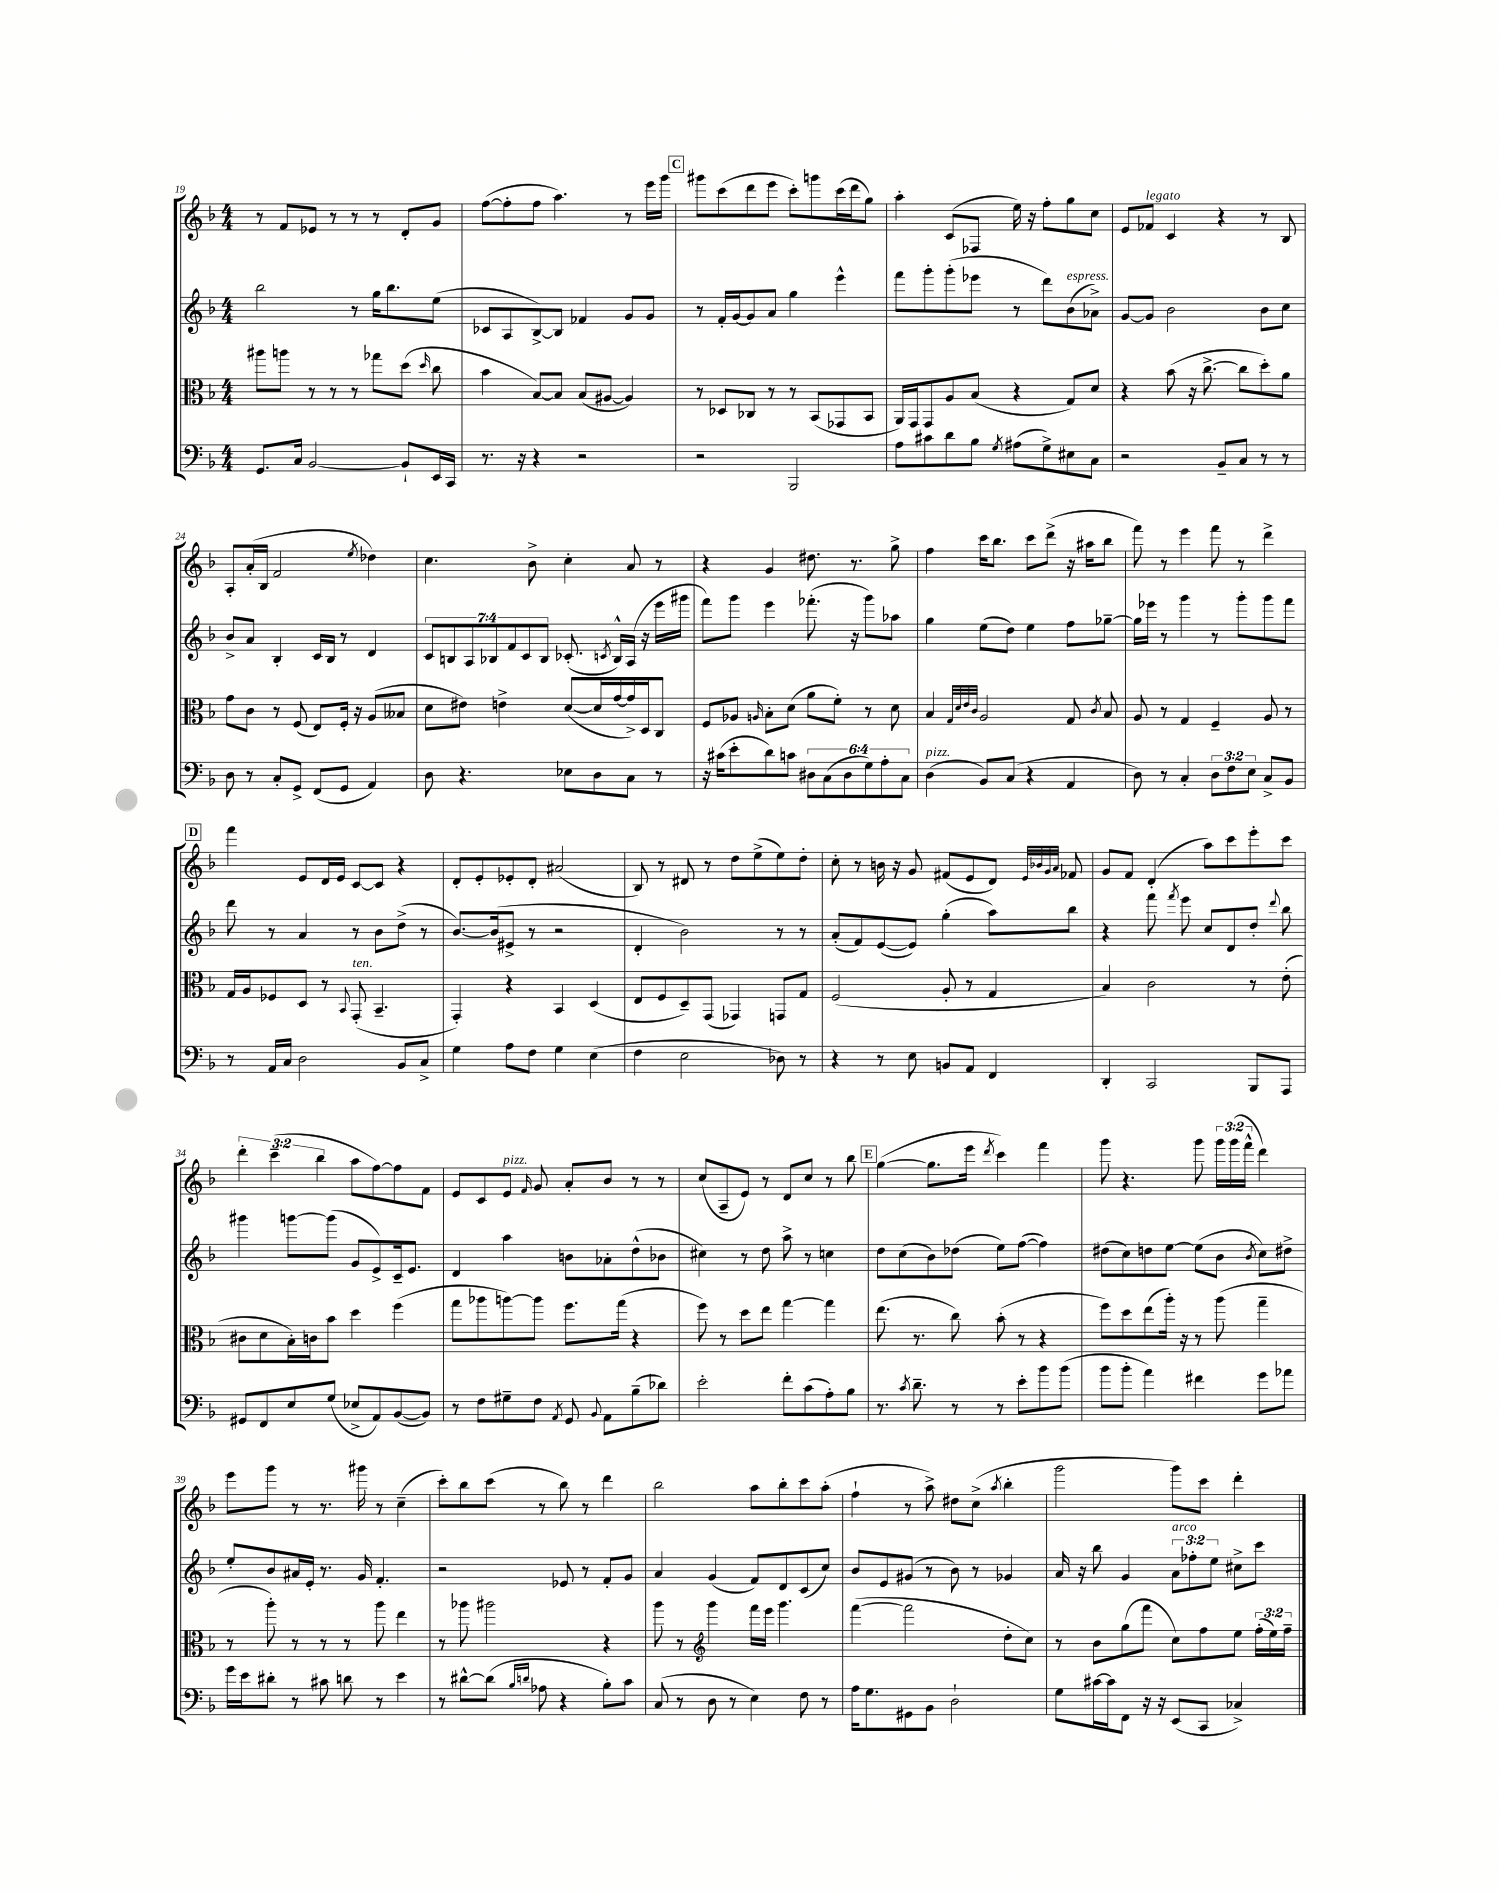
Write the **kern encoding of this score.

**kern	**kern	**kern	**kern
*part4	*part3	*part2	*part1
*staff4	*staff3	*staff2	*staff1
*clefF4	*clefC3	*clefG2	*clefG2
*k[b-]	*k[b-]	*k[b-]	*k[b-]
*M4/4	*M4/4	*M4/4	*M4/4
=19	=19	=19	=19
8.GG/L	8aa#X\L	2bb-\	8r
.	8aan\J	.	8f/L
16C/Jk	.	.	.
[2BB-/	8r	.	8e-X/J
.	8r	.	8r
.	8r	8r	8r
.	8gg-X\L	16gg\KL	8r
.	.	8.bb-\	.
8BB-`/L]	(8dd\J	.	8d'/L
.	16qqdd/	.	.
16EE/L	8cc\	(8ee\J	8g/J
16CC/JJ	.	.	.
=20	=20	=20	=20
8.r	4b-\	8c-X/L	([8ff\L
.	.	8A/	8ff'\]
16r	.	.	.
4r	[8B-/L)	[8B-^/)	8ff\J
.	8B-/J]	8B-/J]	4.aa\)
2r	(8B-/L	4f-X/	.
.	[8A#X/J	.	.
.	4A#/])	8g/L	8r
.	.	8g/J	16eee\LL
.	.	.	16ggg\JJ
!!LO:REH:place=s1:t=C
=21	=21	=21	=21
2r	8r	8r	8ggg#X\L
.	8D-X/L	16f'/LL	(8ccc\
.	.	[16g/J	.
.	8C-X/J	8g/]	8ddd\
.	8r	8a/J	8eee\J
2BBB-/	8r	4gg\	8ccc'\L)
.	(8BB-/L	.	8gggn\
.	8GG-X/	4eee^^\	(16ccc\L
.	.	.	16ddd\J
.	8BB-/J	.	8gg\J)
=22	=22	=22	=22
8A\L	16AA/LL)	8fff\L	4aa'\
.	16GG/J	.	.
8c#X\	8GG/	8ggg'\	.
8d\	8A/	(8ggg'\	(8c/L
8B-\J	(8B-/J	8eee-X\J	8F-X/J
8qG/	.	.	.
(8A#X\L	4r	8r	16ee\)
.	.	.	16r
8G^\)	.	8ddd\L)	8ff'\L
!	!	!LO:TX:a:i:t=espress.	!
8E#X\	8G/L)	(8b-\	8gg\
8C\J	8d/J	8a-X^\J)	8cc\J
=23	=23	=23	=23
2r	4r	[8g/L	8e/L
!	!	!	!LO:TX:a:i:t=legato
.	.	8g/J]	8f-X/J
.	(8b-\	2b-\	4c/
.	16r	.	.
.	[8.cc^\	.	.
8BB-~/L	.	.	4r
8C/J	8cc\L]	.	.
8r	8dd'\)	8b-\L	8r
8r	8a\J	8cc\J	8B-/
!!LO:LB:g=z
=24	=24	=24	=24
8D\	8g\L	8b-^/L	8A'/L
8r	8c\J	8a/J	(16a'/L
.	.	.	16B-/JJ
8C'/L	8r	4B-'/	2f/
8GG^/J	(8F/	.	.
(8FF/L	8E/L)	16c/LL	.
.	.	16B-/JJ	.
8GG/J	16F'/Jk	8r	.
.	16r	.	.
.	.	.	8qee/
4AA/)	(8A/L	4d/	4dd-X\)
.	8B--X/J	.	.
=25	=25	=25	=25
8D\	8d\L	14c/L	4.cc\
.	.	14Bn/	.
4.r	8e#X\J)	.	.
.	.	14A/	.
.	.	14B-X/	.
.	4en^\	.	.
.	.	14f/	.
.	.	14c/	.
.	.	.	8b-^\
.	.	14B-/J	.
8E-X\L	([8d/L	(8.c-X'/	4cc'\
8D\	16d/L]	.	.
.	.	8qcn/	.
.	[16g/	16B-^^/LL)	.
8C\J	16g^/])	(16A/JJ	8a/
.	16D/J	16r	.
8r	8C/J	16eee\LL	8r
.	.	16ggg#X\JJ	.
=26	=26	=26	=26
16r	8F/L	8fff\L)	4r
(16c#X\KL	.	.	.
8e'\	8A-X/J	8ggg\J	.
.	16qqAn/	.	.
8d\)	8B-'\L	4eee\	4g/
8cn\J	(8d\J	.	.
12D#X\L	8a\L	(8.fff-X'\	8.dd#X\
(12C\	.	.	.
.	8f'\J)	.	.
12D#\	.	.	.
.	.	16r	8.r
12G\)	8r	8ggg\L)	.
12A'\	.	.	.
.	8d\	8aa-X\J	8gg^\
12C\J	.	.	.
=27	=27	=27	=27
!LO:TX:a:i:t=pizz.	!	!	!
(4D\	4B-/	4gg\	4ff\
.	32qqG/LLL	.	.
.	32qqd/	.	.
.	32qqe/	.	.
.	32qqc/JJJ	.	.
8BB-/L)	2A/	(8ee\L	16ccc\KL
.	.	.	8.bb-\J
(8C/J	.	8dd\J)	.
4r	.	4ee\	8ccc\L
.	.	.	(8ddd^\J
4AA/	8G/	8ff\L	16r
.	.	.	16aa#X\KL
.	8qc/	.	.
.	8B-/	[8gg-X~\J	8bb-\J
=28	=28	=28	=28
8D\)	8A/	16gg-\LL]	8fff\)
.	.	16eee-X\JJ	.
8r	8r	8r	8r
4C'/	4G/	4ggg\	4eee\
12D\L	4F~/	8r	8fff\
12F\	.	.	.
.	.	8ggg'\L	8r
12E\J	.	.	.
8C^/L	8A/	8ggg\	4ddd^\
8BB-/J	8r	8fff\J	.
!!LO:LB:g=z
!!LO:REH:place=s1:t=D
=29	=29	=29	=29
8r	16G/LL	8ddd\	4fff\
.	16A/J	.	.
16AA/LL	8F-X/	8r	.
16C/JJ	.	.	.
2D\	8D/J	4a/	8e/L
.	8r	.	16d/L
.	.	.	16e/JJ
.	8qqBB-/	.	.
!	!LO:TX:a:i:t=ten.	!	!
.	(8GG'/	8r	[8c/L
.	4.BB-~/	8b-\L	8c/J]
8BB-/L	.	(8dd^\J	4r
8C^/J	.	8r	.
=30	=30	=30	=30
4G\	4GG'/)	[8.b-/L)	8d'/L
.	.	.	8e'/
.	.	(16b-/k]	.
8A\L	4r	8e#X^/J	8e-X'/
8F\J	.	8r	8d'/J
4G\	4BB-/	2r	(2a#X/
(4E\	(4D/	.	.
=31	=31	=31	=31
4F\	8E/L	4d'/	8B-/)
.	8F/	.	8r
2E\	8D~/)	2b-\)	8d#X/
.	(8GG/J	.	8r
.	4GG-X/)	.	8dd\L
.	.	.	(8ee^\
8D-X\)	8GGn/L	8r	8ee\)
8r	8G/J	8r	8dd'\J
=32	=32	=32	=32
4r	(2F/	(8a'/L	8cc'\
.	.	8f/)	8r
8r	.	([8e/	16bn\
.	.	.	16r
8E\	.	8e/J])	8g/
8BBn/L	8A'/	(4gg'\	(8f#X/L
8AA/J	8r	.	8e/
4FF/	4G/	8aa\L)	8d/J)
.	.	.	32qqe/LLL
.	.	.	32qqb-X/
.	.	.	32qqg/
.	.	.	32qqa/JJJ
.	.	8bb-\J	8f-X/
=33	=33	=33	=33
4DD'/	4B-/)	4r	8g/L
.	.	.	8f/J
2CC/	2c\	8fff\	(4d'/
.	.	8qfff/	.
.	.	8eee\	.
.	.	8cc/L	8aa\L)
.	.	8d/	8ccc\
8BBB-/L	8r	8dd'/J	8eee'\
.	.	8qqddd/	.
8AAA/J	(8e'\	8bb-\	8ccc\J
!!LO:LB:g=z
=34	=34	=34	=34
8GG#X/L	8c#X\L	4ggg#X\	6ddd'\
8FF/	8d\	.	.
.	.	.	(6ccc~\
8E/	16B-'\L)	[8gggn\L	.
.	16cn\J	.	.
.	.	.	6bb-\
(8G/J	8b-\J	(8ggg\J]	.
8E-X^/L	4dd\	8g/L	8aa\L
8AA/)	.	8e^/)	[8ff\)
([8BB-/	(4ff\	16c~/k	8ff\]
.	.	8.e/J	.
8BB-/J])	.	.	8f\J
=35	=35	=35	=35
8r	8gg\L	4d/	8e/L
8F\L	8aa-X\	.	8c/
!	!	!	!LO:TX:a:i:t=pizz.
8G#X~\	[8aan\)	4aa\	8e/J
.	.	.	16qqf/
8F\J	8aa\J]	.	8g/
8qAA/	.	.	.
8GG/	8.ff\L	8bn\L	8a'/L
8qqBB-/	.	.	.
8AA\L	.	8a-X'\	8b-/J
.	(16gg\Jk	.	.
(8B-~\	4r	(8dd^^\	8r
8d-X\J)	.	8b-X\J	8r
=36	=36	=36	=36
2e'\	8ff\)	4cc#X\)	(8cc/L
.	8r	.	8A~/
.	8dd\L	8r	8e/J)
.	8ee\J	8dd\	8r
8f'\L	[4gg\	8aa^\	8d/L
(8c\	.	8r	8cc/J
8A'\)	4gg\]	4ccn\	8r
8B-\J	.	.	8bb-\
!!LO:REH:place=s1:t=E
=37	=37	=37	=37
8.r	(8.ee\	8dd\L	([4gg\
.	.	(8cc\	.
8qc/	.	.	.
8.d~\	8.r	.	.
.	.	8b-\)	8.gg\L]
8r	8cc\)	(8dd-X\J	.
.	.	.	16eee\Jk
.	.	.	8qddd/
8r	(8b-'\	8ee\L)	4ccc\)
8e'\L	8r	([8ff\J	.
8b-\	4r	4ff\])	4fff\
(8b-\J	.	.	.
=38	=38	=38	=38
8b-\L	8ff\L)	(8dd#X\L	8ggg\
8b-'\J	8dd\	8cc\)	4.r
4a\)	(8ee\	8ddn\	.
.	16aa'\Jk)	[8ee\J	.
.	16r	.	.
4f#X\	8r	(8ee\L]	8ggg\
.	(8aa\	8b-\J	24ggg\LL
.	.	.	(24ggg\
.	.	.	24fff^^\JJ
.	.	8qb-/	.
8g\L	4gg~\	8cc\L)	4ddd\)
8a-X\J	.	8dd#X^\J	.
!!LO:LB:g=z
=39	=39	=39	=39
16g\LL	8r	8ee'/L	8eee\L
16e\J	.	.	.
8d#X'\J	8aa'\)	8b-/	8ggg\J
8r	8r	16a#X/L	8r
.	.	16e'/JJ	.
8c#X\	8r	8.r	8.r
8dn\	8r	.	.
.	.	16g/	16ggg#X\
8r	8aa\	4.f'/	8r
4e\	4ee\	.	(4cc~\
=40	=40	=40	=40
8r	8r	2r	8ccc'\L)
[8d#X^^\L	8aa-X\	.	8bb-\
(8d#\J]	2aa#X\	.	(8ccc\J
16qqB-/LL	.	.	.
16qqdn/JJ	.	.	.
8A-X\	.	.	8r
4r	.	8e-X/	8bb-\)
.	.	8r	8r
8B-'\L)	4r	8f'/L	4ddd\
8c\J	.	8g/J	.
=41	=41	=41	=41
(8C/	8aa\	4a/	2bb-\
8r	8r	.	.
*	*clefG2	*	*
8D\	4ggg\	(4g/	.
8r	.	.	.
4E\)	16fff\LL	8f/L)	8aa\L
.	16eee\JJ	.	.
.	4.ggg\	8d/	8bb-'\
8F\	.	(8c/	8ccc\
8r	.	8cc/J)	(8aa'\J
=42	=42	=42	=42
16A\KL	([4fff\	8b-/L	4ff`\
8.G\	.	.	.
.	.	8e/	.
8GG#X\	2fff\]	(8g#X/J	8r
8BB-\J	.	8r	8aa^\)
2D`\	.	8b-\)	8dd#X\L
.	.	8r	(8cc^\J
.	.	.	8qaa/
.	8dd'\L	4g-X/	4bb-'\
.	8cc\J)	.	.
=43	=43	=43	=43
8G\L	8r	16a/	2ggg\
.	.	16r	.
[16c#X\L	8b-\L	8bb-\	.
16c#\J]	.	.	.
8FF\J	(8gg\	4g/	.
16r	8fff\J	.	.
16r	.	.	.
!	!	!LO:TX:a:i:t=arco	!
(8EE/L	8cc\L)	12a\L	8ggg\L)
.	.	12ff-X'\	.
8CC/J	8ff\	.	8ccc\J
.	.	12ee\J	.
4C-X^/)	8ee\J	8cc#X^\L	4ddd'\
.	(24ff'\LL	8ccc\J	.
.	24ee\)	.	.
.	24ff~\JJ	.	.
==	==	==	==
*-	*-	*-	*-
